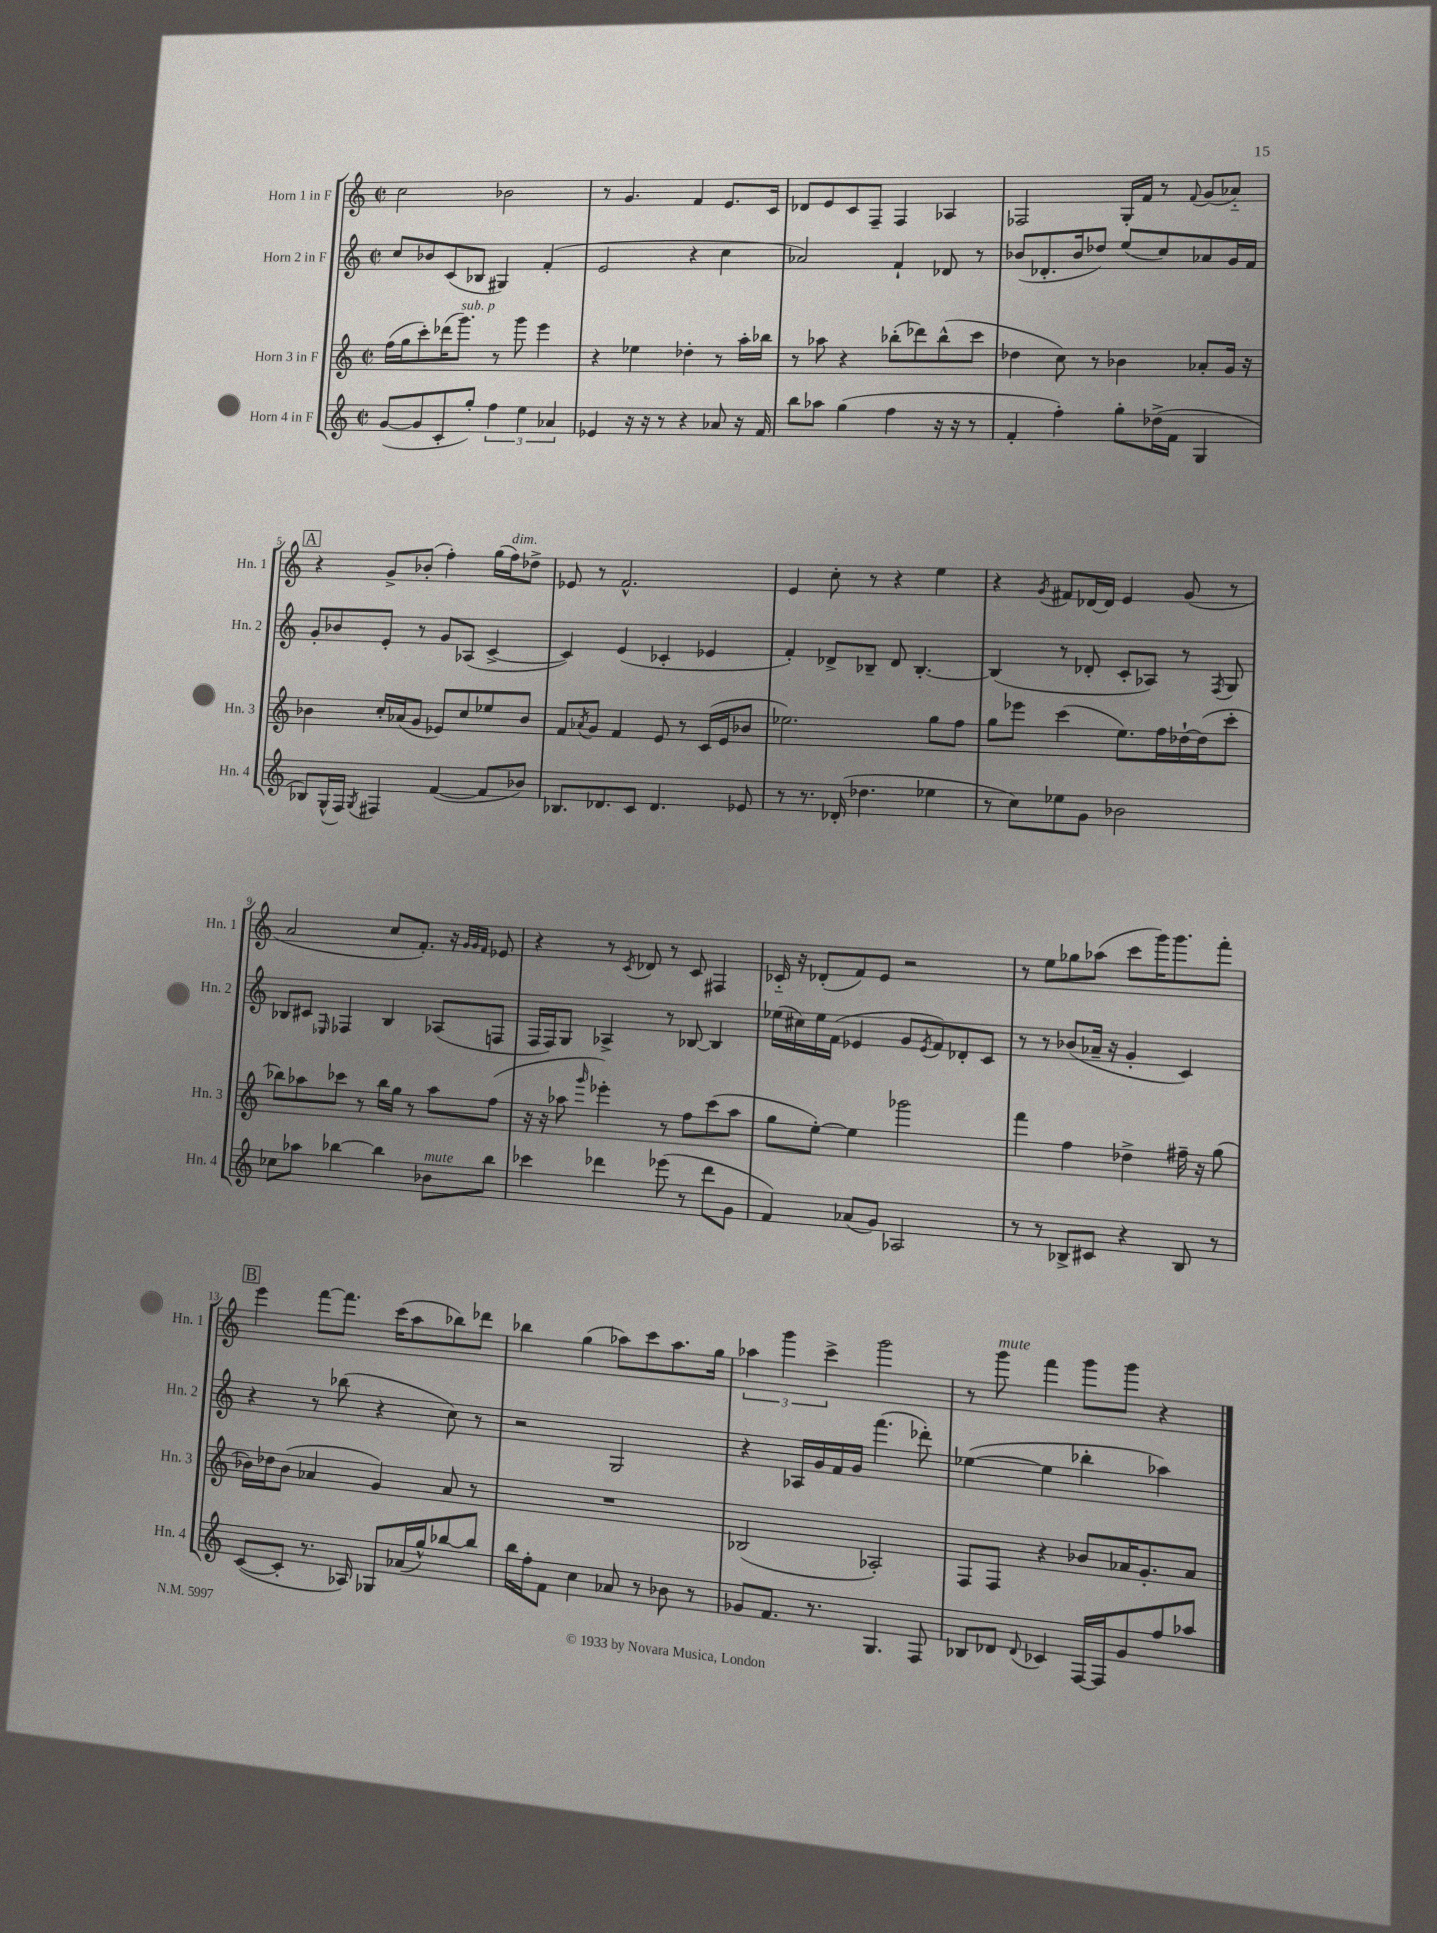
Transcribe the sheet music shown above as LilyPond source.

<<
\new StaffGroup <<
\new Staff = "s0" \with { instrumentName = "Horn 1 in F" shortInstrumentName = "Hn. 1" } {
    \clef treble \key c \major \defaultTimeSignature \time 2/2
    c''2 bes'2 |
    r8 g'4. f'4 e'8. c'16 |
    des'8 e'8 c'8 f8-- f4 aes4 |
    fes2 g16-. f'16 r8 \appoggiatura { f'8 } g'8( aes'8-_) |
    \mark \markup { \box "A" } r4 g'8-> bes'8-.( f''4-.) g''16( f''16^\markup { \italic "dim." }) des''8-> |
    ees'8 r8 f'2.-^ |
    e'4 c''8-. r8 r4 e''4 |
    r4 \acciaccatura { g'8 } fis'8 des'16~ des'16 e'4 g'8( r8 |
    a'2 c''8 f'8.-.) r16 \grace { g'32 g'32 f'32 } ees'8 |
    r4 r8 \acciaccatura { c'8 } des'8 r8 c'8 fis4 |
    ces'16-_ r16 des'8-.( f'8) e'8 r2 |
    r8 e''8 ges''8 aes''8( c'''8 g'''16) g'''8. f'''8-. |
    \mark \markup { \box "B" } e'''4 f'''8~ f'''8. c'''16( a''8 bes''8) des'''8 |
    bes''4 g''4( aes''8) c'''8 aes''8. g''16 |
    \tuplet 3/2 { aes''4 g'''4 c'''4-> } g'''2 |
    r8 g'''8^\markup { \italic "mute" } f'''4 g'''8 g'''8 r4 \bar "|." |
}
\new Staff = "s1" \with { instrumentName = "Horn 2 in F" shortInstrumentName = "Hn. 2" } {
    \clef treble \key c \major \defaultTimeSignature \time 2/2
    c''8 bes'8 c'8( bes8 gis4) f'4-.( |
    e'2 r4 c''4 |
    aes'2) f'4-! des'8 r8 |
    bes'8( des'8.-. bes'16 des''8) e''8( c''8) aes'8 g'16 f'16 |
    \mark \markup { \box "A" } g'8-. bes'8 e'8-. r8 g'8 aes8( c'4~-> |
    c'4) e'4( ces'4-. ees'4 |
    f'4-.) des'8-> bes8-- des'8 bes4.~-. |
    bes4( r8 des'8-. c'8-. aes8) r8 \acciaccatura { f8 } g8 |
    bes8 cis'8 \grace { ees16 } fes4 bes4 aes8( f8 |
    f16 f16) g8 aes4-> r8 bes8~ bes4 |
    ees''16( cis''16) ees''16 f'16( ees'4 g'8 \acciaccatura { ees'8 } f'8) des'8-. c'8 |
    r8 r8 bes'8( aes'16-- r16 g'4-. c'4) |
    \mark \markup { \box "B" } r4 r8 bes''8( r4 c''8) r8 |
    r2 g2 |
    r4 aes16 g'16 f'16 g'16 f'''4.( des'''8-.) |
    ees''4~( ees''4 bes''4-. aes''4) \bar "|." |
}
\new Staff = "s2" \with { instrumentName = "Horn 3 in F" shortInstrumentName = "Hn. 3" } {
    \clef treble \key c \major \defaultTimeSignature \time 2/2
    f''16( g''16 c'''8-.) des'''16( g'''8.^\markup { \italic "sub. p" }) r8 g'''8 e'''4 |
    r4 ees''4 des''4-. r8 a''16-. bes''16 |
    r8 aes''8 r4 bes''8-.( des'''8) bes''8-^( c'''8 |
    des''4 c''8) r8 bes'4 aes'8-. g'16 r16 |
    \mark \markup { \box "A" } bes'4 c''16-. aes'16( g'8 ees'8) c''8 ees''8 bes'8 |
    f'8 \acciaccatura { aes'8 } g'8 f'4 e'8 r8 c'16( e'16 bes'8 |
    ees''2.) g''8 f''8 |
    g''8 ees'''8 c'''4( e''8.) f''16 des''16~-! des''16( c'''8-. |
    bes''8) aes''8 ces'''8 r8 bes''16 g''16 r8 aes''8 f''8( |
    r16 r16 aes''8 \grace { g'''16 } ees'''4-.) r8 f''8 c'''8( aes''8 |
    g''8 e''8~-.) e''4 ges'''2 |
    f'''4 f''4 des''4-> fis''16-- r16 g''8( |
    \mark \markup { \box "B" } bes'16) des''16 bes'8( aes'4 g'4) aes'8 r8 |
    R1 |
    bes2( aes2-.) |
    f8 f8 r4 bes'8 aes'16 g'8.-. aes'8 \bar "|." |
}
\new Staff = "s3" \with { instrumentName = "Horn 4 in F" shortInstrumentName = "Hn. 4" } {
    \clef treble \key c \major \defaultTimeSignature \time 2/2
    g'8~( g'8 c'8-. g''8-.) \tuplet 3/2 { f''4 e''4 aes'4 } |
    ees'4 r16 r16 r8 r4 aes'8 r16 f'16 |
    b''8 aes''8 g''4( f''4 r16 r16 r8 |
    f'4-. f''4-.) g''8-. des''16->( f'16 g4 |
    \mark \markup { \box "A" } bes8) g16-^( f16) \acciaccatura { g8 } fis4 f'4~( f'8 bes'8) |
    bes8. des'8. c'8 des'4. ees'8 |
    r8 r8. des'16-.( des''4. ees''4 |
    r8 c''8) ees''8 g'8 bes'2 |
    ces''8 aes''8 bes''4~ bes''4 bes'8^\markup { \italic "mute" } bes''8 |
    ces'''4 des'''4 ees'''8( r8 des'''8 g'8 |
    f'4) aes'8( g'8) aes2 |
    r8 r8 bes8-> cis'8 r4 bes8 r8 |
    \mark \markup { \box "B" } c'8~( c'8-. r8. aes16) ges8 aes'16( g''16-^) bes''8~ bes''8 |
    b''16 f''16-. f'8 c''4 aes'8 r8 bes'8 r8 |
    ges'8 f'8. r8. g4. f8 |
    bes8 des'8 \appoggiatura { des'8 } ces'4 f16~ f16 g'8 f''8 aes''8 \bar "|." |
}
>>
>>
